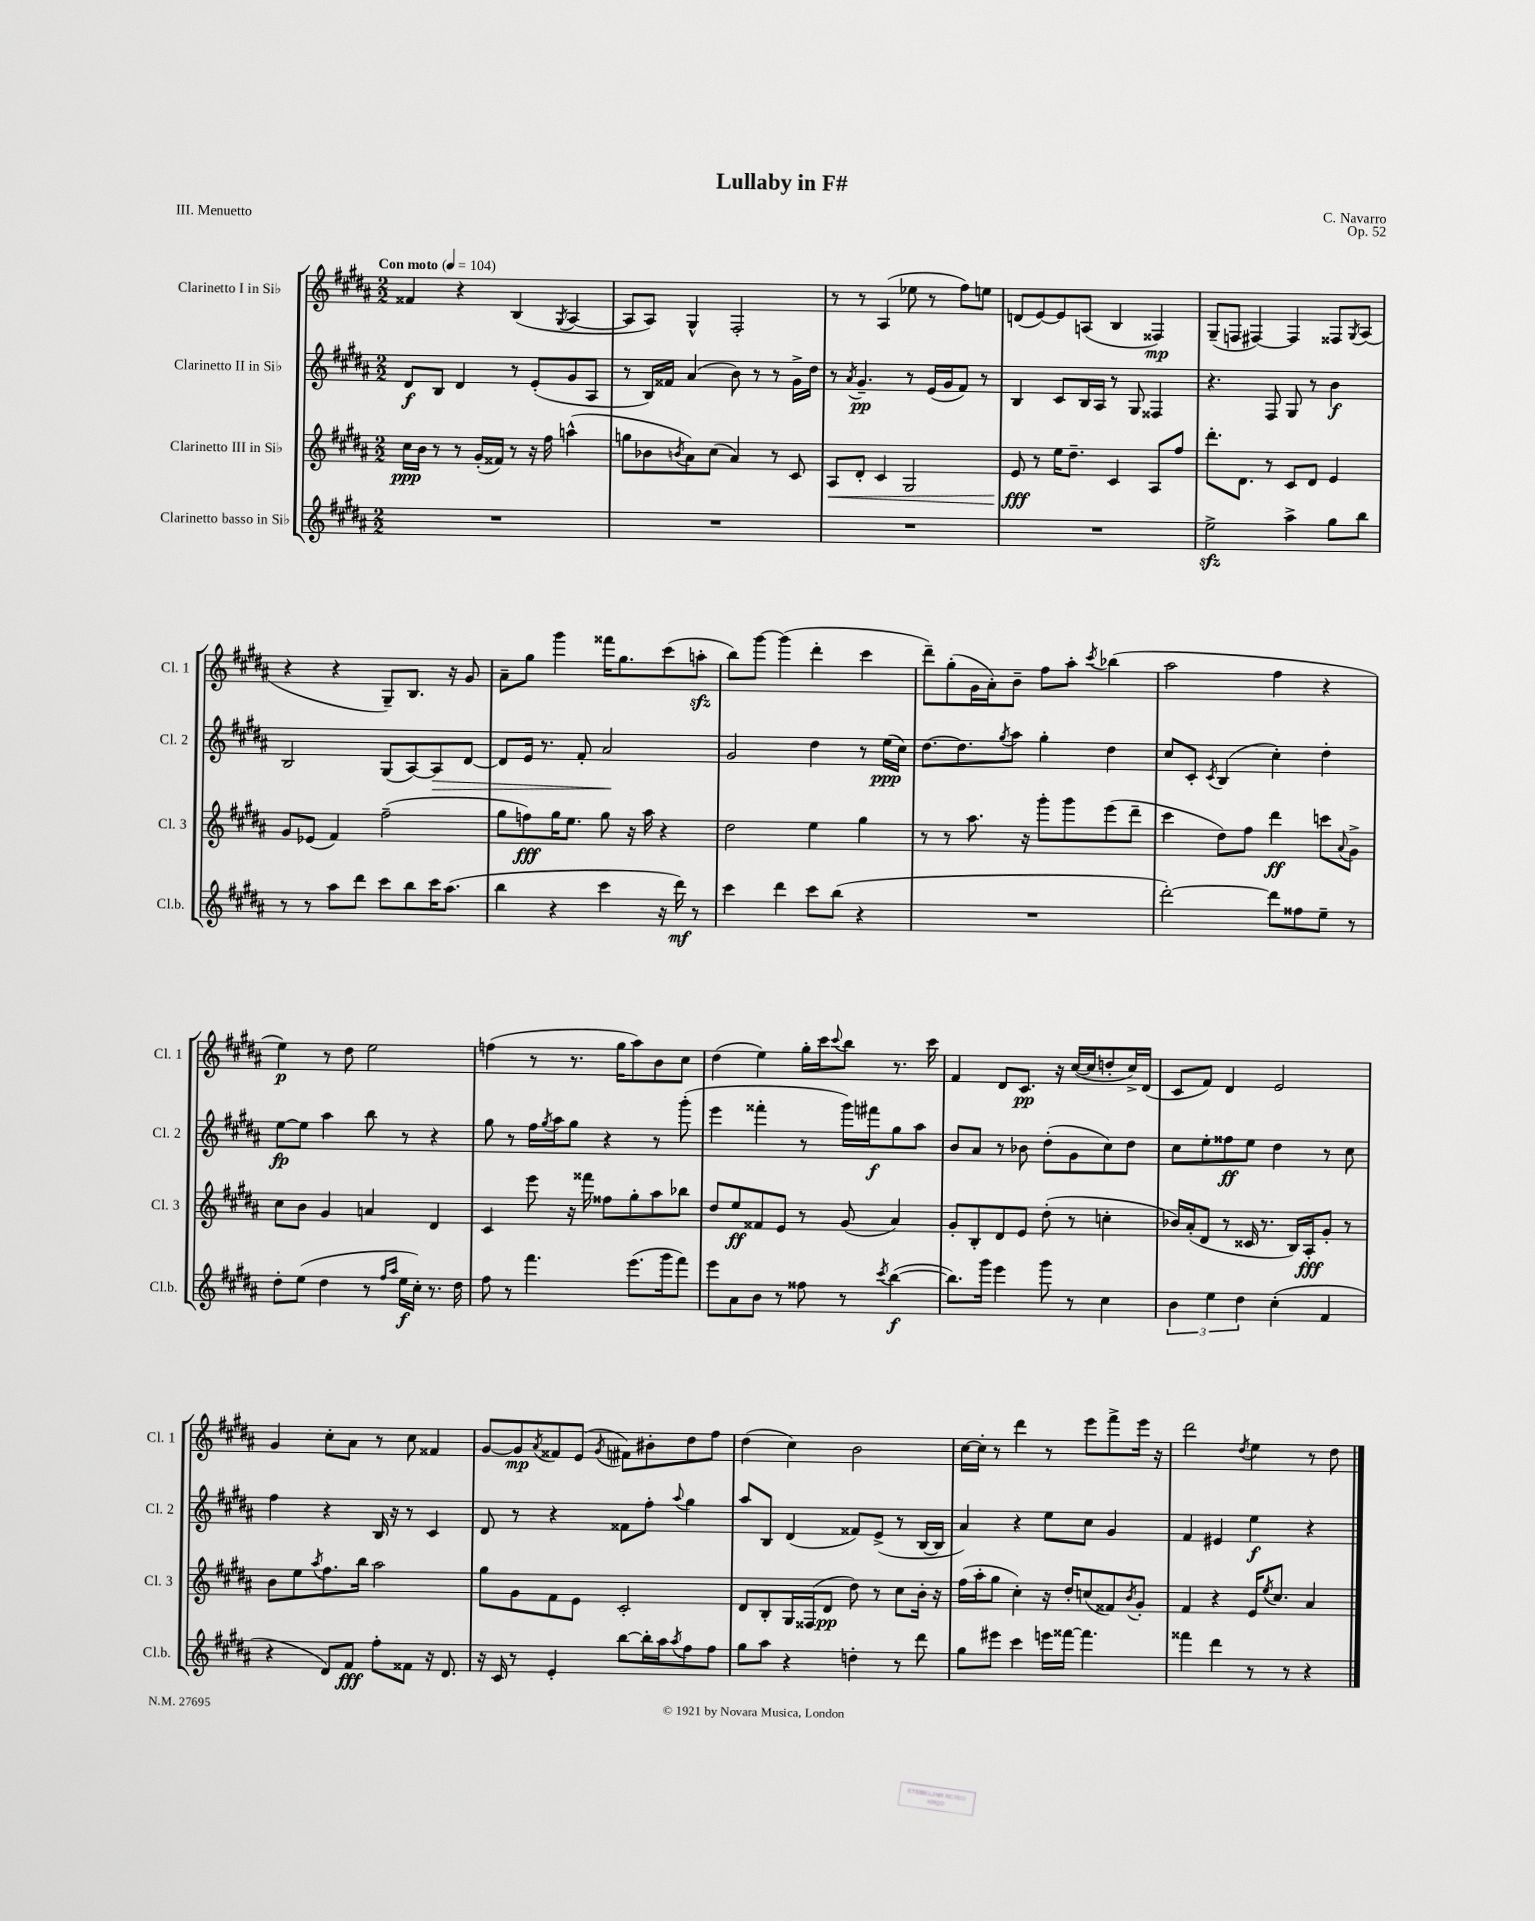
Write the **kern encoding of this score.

**kern	**kern	**kern	**kern
*staff4	*staff3	*staff2	*staff1
*clefG2	*clefG2	*clefG2	*clefG2
*k[f#c#g#d#a#]	*k[f#c#g#d#a#]	*k[f#c#g#d#a#]	*k[f#c#g#d#a#]
*M2/2	*M2/2	*M2/2	*M2/2
*MM104	*MM104	*MM104	*MM104
1r	16cc#	8d#	4f##
.	16b	.	.
.	8r	8B	.
.	8r	4d#	4r
.	(16g#'	.	.
.	16f##)	.	.
.	8r	8r	(4B
.	16r	(8e'	.
.	16ff#	.	.
.	.	.	8qG#
.	(4aa^^	8g#	[4A#
.	.	8A#	.
=	=	=	=
1r	8gg	8r	8A#]
.	8b-	16B)	8A#)
.	.	16f##	.
.	8qb	.	.
.	8a#)	(4a#	4G#^^
.	(8cc#	.	.
.	4a#)	8b)	2F#'
.	.	8r	.
.	8r	8r	.
.	8c#	16g#^	.
.	.	16dd#	.
=	=	=	=
1r	8A#	8r	8r
.	.	8qa#	.
.	8d#'	4.g#~	8r
.	4c#	.	(4A#
.	2G#	8r	8ee-
.	.	(16e	8r
.	.	16g#	.
.	.	8f#)	8ff#)
.	.	8r	8ee
=	=	=	=
1r	8e	4B	(8d
.	8r	.	[8e)
.	16ee	8c#	8e]
.	8.dd#~	.	.
.	.	16B	(8A
.	.	16A#	.
.	4c#	8r	4B
.	.	8G#	.
.	8A#	4F##	4F##)
.	8ff#	.	.
=	=	=	=
2ee^	8.ddd#'	4.r	(8G#~
.	.	.	8F
.	8.d#	.	.
.	.	.	[4F#)
.	8r	8F#	.
4aa#^	8c#	8G#	4F#]
.	8d#	8r	.
8gg#	4e	4b	8F##
.	.	.	8qG#
8bb	.	.	(8A#
=	=	=	=
8r	8g#	2B	4r
8r	(8e-	.	.
8aa#	4f#)	.	4r
8ddd#	.	.	.
8ccc#	(2ff#~	(8G#	8G#~)
8bb	.	[8A#)	8.B
16ccc#	.	8A#]	.
(8.aa#	.	.	16r
.	.	[8d#	8g#
=	=	=	=
4bb	8gg#	8d#]	8a#~
.	8ff)	16e	8gg#
.	.	8.r	.
4r	16gg#	.	4ggg#
.	8.ee	.	.
.	.	8f#'	.
4ccc#	8gg#	2a#	16fff##
.	.	.	8.gg#
.	16r	.	.
.	16aa#	.	.
16r	4r	.	(8ccc#
16ddd#)	.	.	.
8r	.	.	8aa'
=	=	=	=
4ccc#	2dd#	2g#	8bb)
.	.	.	[8ggg#
4ddd#	.	.	(4ggg#]
8ccc#	4ee	4dd#	4ddd#'
(8bb	.	.	.
4r	4gg#	8r	4ccc#
.	.	(16ee	.
.	.	16cc#)	.
=	=	=	=
1r	8r	[8.dd#	8ddd#~)
.	8r	.	(8gg#'
.	.	8.dd#]	.
.	8.aa#	.	16g#
.	.	.	16a#')
.	.	8qgg#	.
.	.	8aa#	8b~
.	16r	.	.
.	8ggg#'	4gg#'	8ff#
.	8ggg#	.	8aa#'
.	.	.	8qccc#
.	(8eee	4dd#	(4bb-
.	8ddd#~	.	.
=	=	=	=
[2ddd#')	4ccc#	8cc#	2aa#
.	.	8c#'	.
.	.	8qc#	.
.	8dd#)	(4B	.
.	8ff#	.	.
8ddd#]	4ddd#	4cc#')	4ff#
8ff##	.	.	.
8ee~	8ccc	4dd#'	4r
.	8qqa#	.	.
8r	8g#^	.	.
=	=	=	=
8dd#'	8cc#	[8ee	4ee)
(8ee	8b	8ee]	.
4dd#	4g#	4aa#	8r
.	.	.	8dd#
8r	4a	8bb	2ee
16qqff#	.	.	.
16qqaa#	.	.	.
16ee	.	8r	.
16cc#')	.	.	.
8.r	4d#	4r	.
16dd#	.	.	.
=	=	=	=
8ff#	4c#	8gg#	(4ff
8r	.	8r	.
4.fff#	8eee	16ff#	8r
.	.	8qgg#	.
.	.	16aa#	.
.	16r	8gg#	8.r
.	16fff##	.	.
.	8ff##	4r	.
.	.	.	16gg#
(8.eee	8gg#'	.	8aa#)
.	8aa#	8r	8b
16ggg#	.	.	.
8fff#)	8bb-	(8ggg#'	8cc#
=	=	=	=
8eee	8dd#	4eee	(4dd#
8a#	8ee	.	.
8b	8f##	4fff##'	4ee)
8r	8e	.	.
8ff##	8r	8r	16gg#'
.	.	.	16ccc#
.	.	.	8qqccc#
8r	(8g#	16ggg#)	8bb
.	.	16fff#	.
8qccc#	.	.	.
([4bb	4a#)	8gg#	8.r
.	.	8aa#	.
.	.	.	16ccc#
=	=	=	=
8.bb])	8g#'	8b	4f#
.	8B'	8a#	.
16ggg#	.	.	.
4eee	8d#	8r	8d#
.	8e	8b-	8.c#
8ggg#	(8dd#'	(8dd#'	.
.	.	.	16r
8r	8r	8g#	([16cc#
.	.	.	16cc#]
4cc#	4cc'	8cc#)	8dd'
.	.	8dd#	16cc#^)
.	.	.	(16d#
=	=	=	=
6b	16b-)	8cc#	8c#
.	(16a#'	.	.
.	8d#	8ee'	8f#)
6ee	.	.	.
.	8r	8ff##	4d#
6dd#	.	.	.
.	16c##	8ee	.
.	8.r	.	.
(4cc#'	.	4dd#	2e
.	16B)	.	.
.	16A#'	.	.
4f#	8g#'	8r	.
.	8r	8cc#	.
=	=	=	=
4r	8b	4ff#	4g#
.	8ee	.	.
.	8qaa#	.	.
8d#)	8.ff#	4r	8cc#'
8f#	.	.	8a#
.	16bb	.	.
8ff#'	2aa#	16B	8r
.	.	16r	.
8f##	.	8r	8cc#
16r	.	4c#	4f##
8.d#	.	.	.
=	=	=	=
16r	8gg#	8d#	[8g#
16c#	.	.	.
8r	8g#	8r	8g#]
.	.	.	8qa#
4e'	8f#	4r	8f##
.	8e	.	(8e
.	.	.	8qg#
[8bb	2c#'	8f##	8f#)
16bb']	.	8ff#'	8b#'
16aa#	.	.	.
8qaa#	.	8qqaa#	.
8ff#	.	4gg#	8dd#
8ff#	.	.	8ff#
=	=	=	=
8gg#	8d#	8aa#	(4dd#
8aa#	8B'	8B	.
4r	16G#	(4d#	4cc#)
.	(16F##	.	.
.	8d#	.	.
4dd'	8dd#)	8f##)	2b
.	8r	(8e^	.
8r	8cc#	8r	.
8ddd#	16b'	[16B	.
.	16r	16B]	.
=	=	=	=
8gg#	(16ff#	4a#)	[16cc#
.	16aa#'	.	16cc#']
8eee#	8gg#	.	8r
4ccc#	4cc#')	4r	4ddd#
16eee	16r	8ee	8r
[16fff##	16dd#'	.	.
4.fff##]	(8cc	8cc#	8eee
.	8f##)	4g#	8fff#^
.	8qb	.	.
.	8g#'	.	16eee
.	.	.	16r
=	=	=	=
4fff##	4f#	4f#	2ddd#
4ddd#	4r	4e#	.
.	.	.	8qdd#
8r	16e	4ee	4ee
.	8qee	.	.
.	8.cc#	.	.
8r	.	.	.
4r	4a#	4r	8r
.	.	.	8dd#
==	==	==	==
*-	*-	*-	*-
